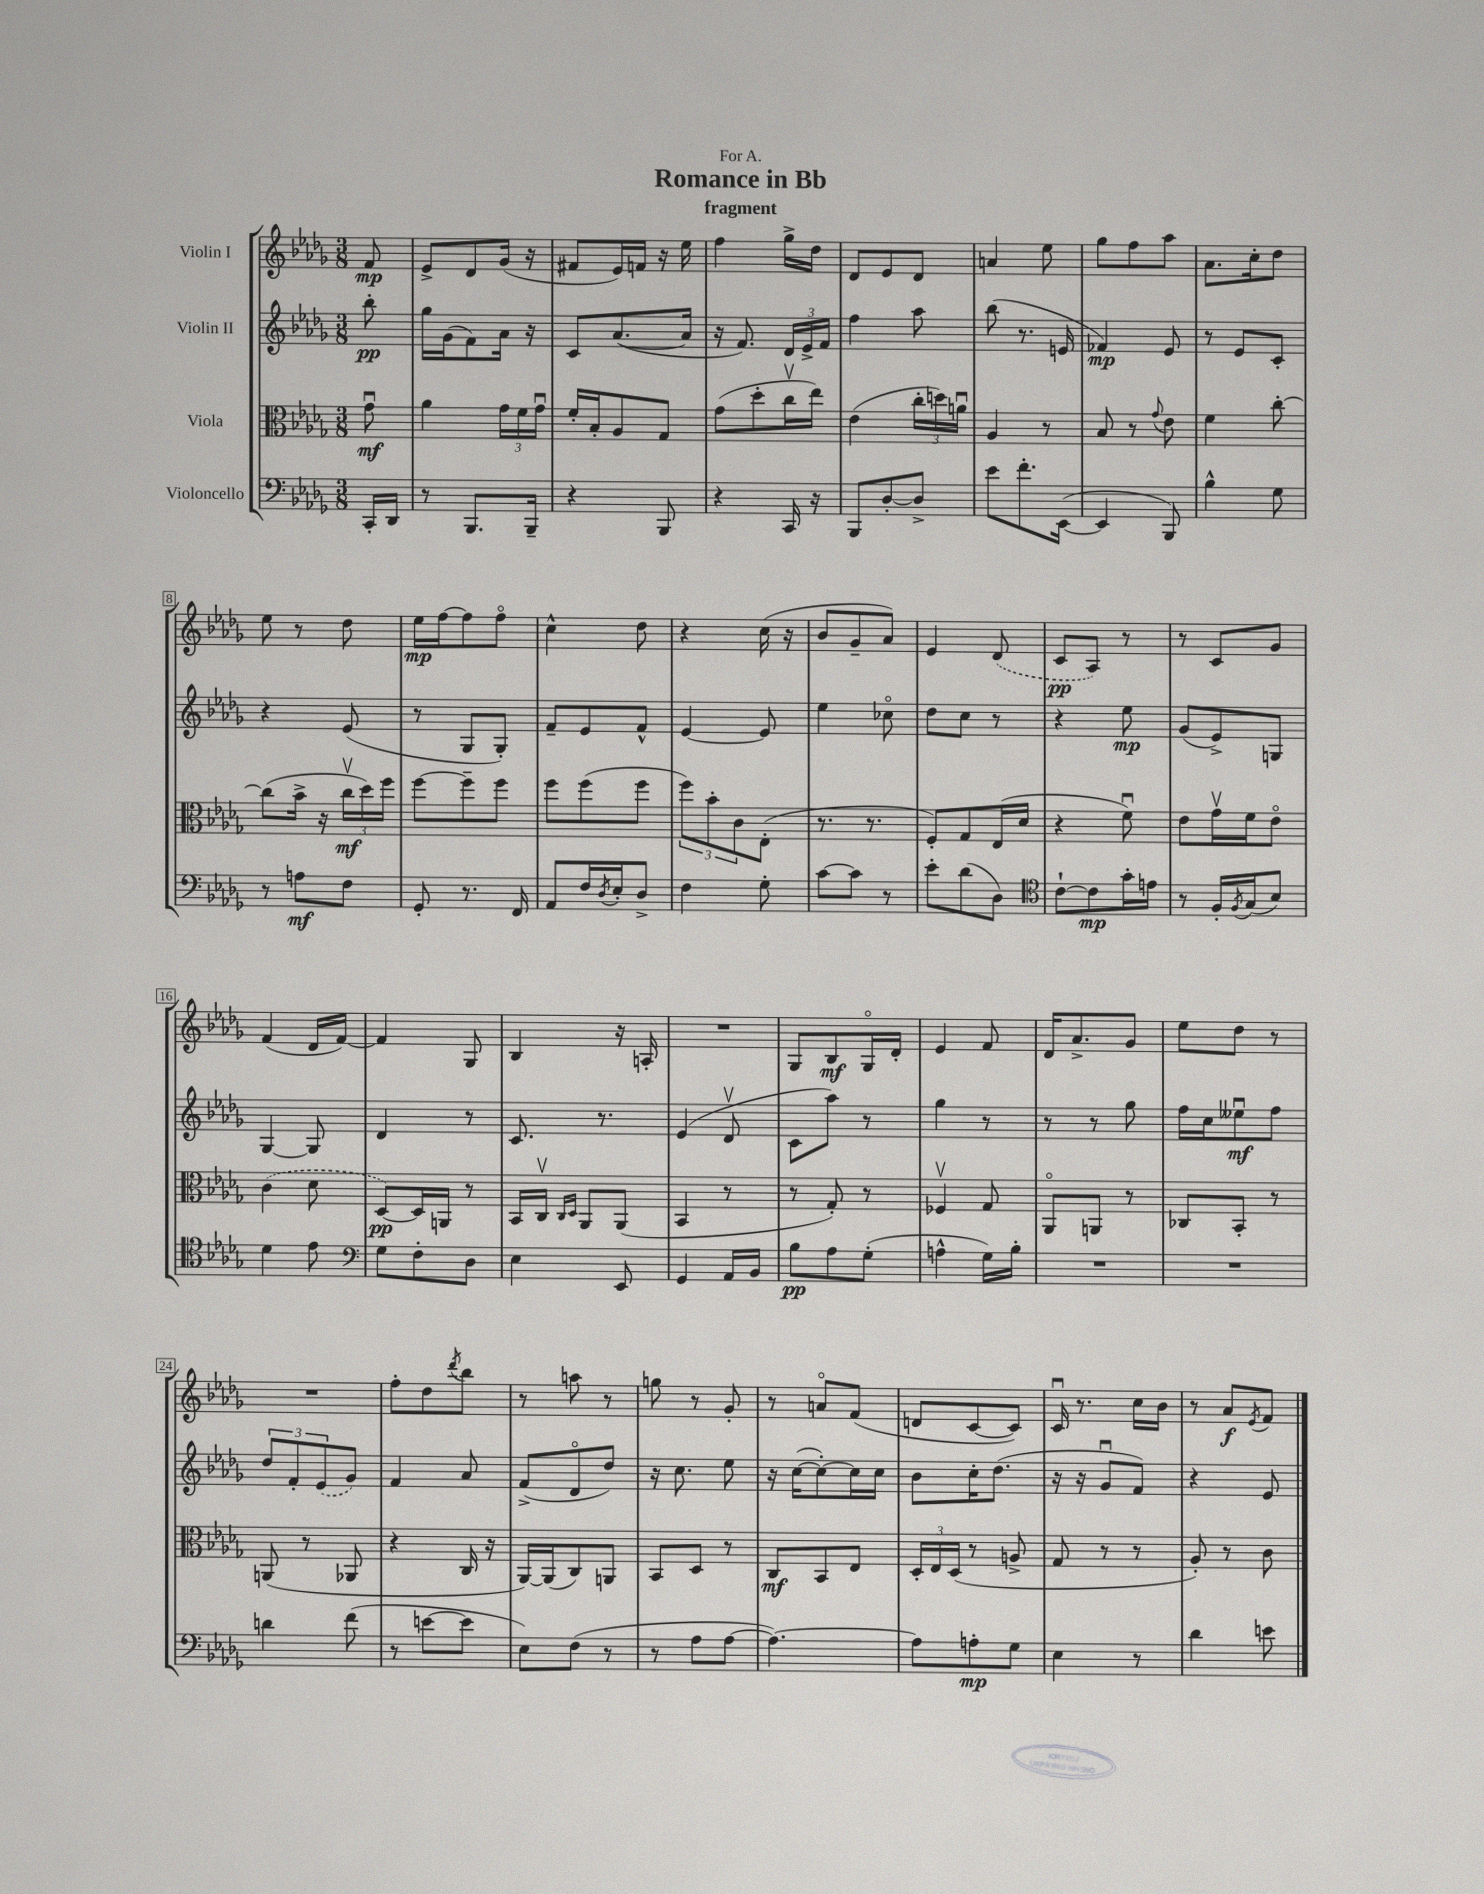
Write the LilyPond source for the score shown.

\header { title = "Romance in Bb" subtitle = "fragment" dedication = "For A." }
<<
\new StaffGroup <<
\new Staff = "s0" \with { instrumentName = "Violin I" } {
    \clef treble \key des \major \numericTimeSignature \time 3/8 \partial 8
    f'8\mp |
    ees'8-> des'8 ges'16( r16 |
    fis'8 ees'16) f'16 r16 ees''16 |
    f''4 ges''16-> des''16 |
    des'8 ees'8 des'8 |
    a'4 ees''8 |
    ges''8 f''8 aes''8 |
    aes'8. c''16-. des''8 |
    ees''8 r8 des''8 |
    ees''16\mp f''16~ f''8 f''8\flageolet |
    c''4-^ des''8 |
    r4 c''16( r16 |
    bes'8 ges'8-- aes'8) |
    ees'4 \once \slurDashed des'8( |
    c'8\pp aes8) r8 |
    r8 c'8 ges'8 |
    f'4( des'16 f'16~) |
    f'4 ges8 |
    bes4 r16 a16-. |
    R4. |
    ges8 bes8\mf ges16\flageolet des'16-. |
    ees'4 f'8 |
    des'16 aes'8.-> ges'8 |
    ees''8 des''8 r8 |
    R4. |
    f''8-. des''8 \acciaccatura { des'''8 } bes''8 |
    r8 a''8 r8 |
    g''8 r8 ges'8-. |
    r8 a'8\flageolet f'8( |
    d'8 c'8~ c'8) |
    c'16\downbow r8. c''16 bes'16 |
    r8 aes'8\f \acciaccatura { ees'8 } f'8 \bar "|." |
}
\new Staff = "s1" \with { instrumentName = "Violin II" } {
    \clef treble \key des \major \numericTimeSignature \time 3/8 \partial 8
    bes''8-.\pp |
    ges''16 ges'16( f'8) aes'16 r16 |
    c'8 aes'8.~( aes'16 |
    r16 f'8.) \tuplet 3/2 { des'16 ees'16-> f'16 } |
    f''4 aes''8 |
    bes''8( r8. e'16 |
    fes'4\mp) ees'8 |
    r8 ees'8 c'8-. |
    r4 ees'8( |
    r8 ges8 ges8-.) |
    f'8-- ees'8 f'8-^ |
    ees'4~ ees'8 |
    ees''4 ces''8\flageolet |
    des''8 c''8 r8 |
    r4 ees''8\mp |
    ges'8( ees'8->) g8 |
    ges4~ ges8 |
    des'4 r8 |
    c'8. r8. |
    ees'4( des'8\upbow |
    c'8 aes''8) r8 |
    ges''4 r8 |
    r8 r8 ges''8 |
    f''16 c''16 eeses''8\downbow\mf f''8 |
    \tuplet 3/2 { des''8 f'8-. \once \slurDashed ees'8( } ges'8) |
    f'4 aes'8 |
    f'8->( des'8\flageolet des''8) |
    r16 c''8. ees''8 |
    r16 c''16~( c''8~-.) c''16 c''16 |
    bes'8 c''16-. des''8.( |
    r16 r16 ges'8\downbow f'8) |
    r4 ees'8 \bar "|." |
}
\new Staff = "s2" \with { instrumentName = "Viola" } {
    \clef alto \key des \major \numericTimeSignature \time 3/8 \partial 8
    ges'8\downbow\mf |
    aes'4 \tuplet 3/2 { ges'16 f'16 ges'16\downbow } |
    f'16-. bes16-. aes8 ges8 |
    ges'8( des''8-. c''16\upbow ees''16) |
    ees'4( \tuplet 3/2 { c''16-. d''16) a'16\downbow } |
    aes4 r8 |
    bes8 r8 \appoggiatura { ges'8 } ees'8 |
    f'4 c''8~-. |
    c''8( bes'16-> r16 \tuplet 3/2 { c''16\upbow\mf des''16) f''16 } |
    f''8~ f''8-- f''8 |
    f''8 f''8( f''8 |
    \tuplet 3/2 { f''8) bes'8-. c'8 } ees8-.( |
    r8. r8. |
    f8-.) ges8 ees16( des'16 |
    r4 f'8\downbow) |
    ees'8 ges'16\upbow f'16 ees'8\flageolet |
    \once \slurDashed c'4( des'8 |
    des8~\pp) des16 a,16 r8 |
    bes,16 c16\upbow \grace { c16 des16 } aes,8 aes,8( |
    bes,4 r8 |
    r8 ges8-.) r8 |
    fes4\upbow ges8 |
    aes,8\flageolet a,8 r8 |
    ces8 bes,8-. r8 |
    a,8( r8 aes,8 |
    r4 c16 r16 |
    aes,16~) aes,16( c8) a,8 |
    bes,8 des8 r8 |
    c8\mf bes,8 ees8 |
    \tuplet 3/2 { des16-. ees16 des16( } r8 a8-> |
    ges8 r8 r8 |
    aes8-.) r8 c'8 \bar "|." |
}
\new Staff = "s3" \with { instrumentName = "Violoncello" } {
    \clef bass \key des \major \numericTimeSignature \time 3/8 \partial 8
    c,16-. des,16 |
    r8 bes,,8. bes,,16-- |
    r4 bes,,8 |
    r4 c,16 r16 |
    bes,,8 des8~-. des8-> |
    ees'8 f'8.-. ees,16~( |
    ees,4 bes,,8) |
    bes4-^ ges8 |
    r8 a8\mf f8 |
    ges,8-. r8. f,16 |
    aes,8 f16 \acciaccatura { des8 } ees16-. des8-> |
    f4 ges8-. |
    c'8~ c'8 r8 |
    ees'8-. des'8( des8) |
    \clef tenor c'8~-! c'8\mp ges'16-. e'16 |
    r8 f16-. \acciaccatura { f8 } ges16( bes8) |
    des'4 ees'8 |
    \clef bass ges8 f8-. des8 |
    ees4 ees,8 |
    ges,4 aes,16 bes,16 |
    bes8\pp aes8 ges8-.( |
    a4-^ ges16) bes16-. |
    R4. |
    R4. |
    d'4 f'8( |
    r8 e'8~ e'8 |
    ees8) f8( r8 |
    r8 aes8 aes8~ |
    aes4.~) |
    aes8 a8-.\mp ges8 |
    ees4 r8 |
    des'4 e'8 \bar "|." |
}
>>
>>
\layout { \context { \Score \override BarNumber.stencil = #(make-stencil-boxer 0.1 0.3 ly:text-interface::print) } }
